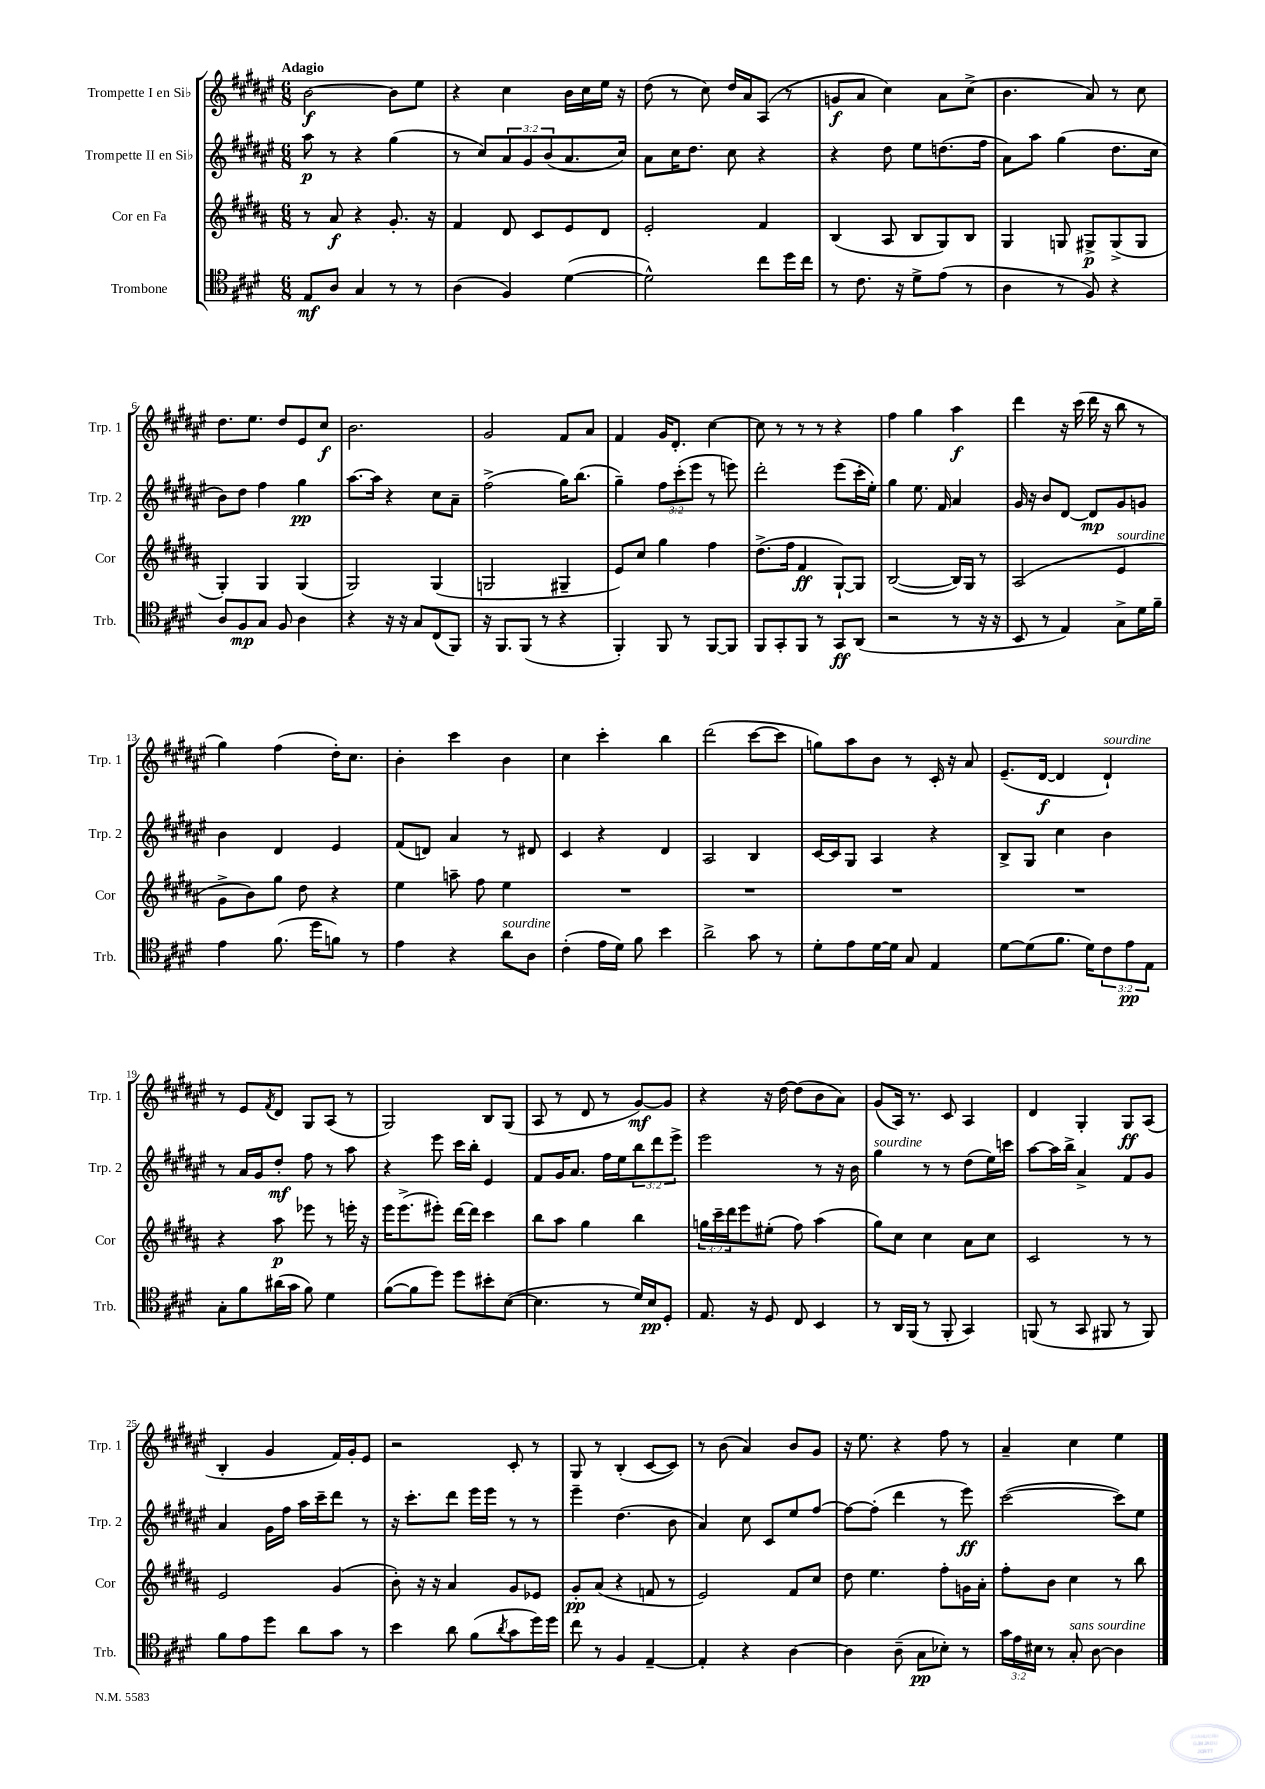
<<
\new StaffGroup <<
\new Staff = "s0" \with { instrumentName = "Trompette I en Sib" shortInstrumentName = "Trp. 1" } {
    \clef treble \key fis \major \numericTimeSignature \time 6/8 \tempo "Adagio"
    b'2~\f b'8 eis''8 |
    r4 cis''4 b'16 cis''16 eis''16 r16 |
    dis''8( r8 cis''8) dis''16 ais'16 ais8( r8 |
    g'8\f ais'8 cis''4) ais'8 cis''8->( |
    b'4. ais'8) r8 cis''8 |
    dis''8. eis''8. dis''8 eis'8 cis''8\f |
    b'2. |
    gis'2 fis'8 ais'8 |
    fis'4 gis'16 dis'8.-. cis''4~ |
    cis''8 r8 r8 r8 r4 |
    fis''4 gis''4 ais''4\f |
    dis'''4 r16 cis'''16( dis'''16 r16 b''8 r8 |
    gis''4) fis''4( dis''16-.) cis''8. |
    b'4-. cis'''4 b'4 |
    cis''4 cis'''4-. b''4 |
    dis'''2( cis'''8~ cis'''8 |
    g''8) ais''8 b'8 r8 cis'16-. r16 ais'8 |
    eis'8.--( dis'16~\f dis'4 dis'4-!^\markup { \italic "sourdine" }) |
    r8 eis'8 \acciaccatura { fis'8 } dis'8 gis8 ais8( r8 |
    gis2) b8 gis8( |
    ais8 r8 dis'8 r8 gis'8~\mf) gis'8 |
    r4 r16 dis''16~ dis''8( b'8 ais'8) |
    gis'8( ais16) r8. cis'8 ais4 |
    dis'4 gis4-. gis8\ff ais8( |
    b4-. gis'4 fis'16) gis'16-. eis'8 |
    r2 cis'8-. r8 |
    gis8 r8 b4-.( cis'8~ cis'8) |
    r8 b'8( ais'4) b'8 gis'8 |
    r16 eis''8. r4 fis''8 r8 |
    ais'4-- cis''4 eis''4 \bar "|." |
}
\new Staff = "s1" \with { instrumentName = "Trompette II en Sib" shortInstrumentName = "Trp. 2" } {
    \clef treble \key fis \major \numericTimeSignature \time 6/8 \override Staff.TupletNumber.text = #tuplet-number::calc-fraction-text
    ais''8\p r8 r4 gis''4( |
    r8 cis''8) \tuplet 3/2 { ais'8 gis'8 b'8( } ais'8. cis''16) |
    ais'8 cis''16 dis''8. cis''8 r4 |
    r4 dis''8 eis''8 d''8.( fis''16 |
    ais'8) ais''8 gis''4( dis''8. cis''16 |
    b'8) dis''8 fis''4 gis''4\pp |
    ais''8.~ ais''16 r4 cis''8 ais'8-- |
    fis''2->( gis''16) b''8.( |
    gis''4--) \tuplet 3/2 { fis''8 cis'''8-.( eis'''8 } r8 e'''8) |
    dis'''2-. eis'''8( cis'''16-. eis''16-.) |
    gis''4 eis''8. fis'16 ais'4 |
    gis'16 r16 b'8 dis'8~ dis'8\mp gis'8 g'8 |
    b'4 dis'4 eis'4 |
    fis'8( d'8) ais'4 r8 dis'8 |
    cis'4 r4 dis'4 |
    ais2 b4 |
    cis'16~ cis'16 gis8 ais4 r4 |
    b8-> gis8 cis''4 b'4 |
    r8 ais'16 gis'16 dis''8-.\mf fis''8 r8 ais''8 |
    r4 eis'''8 cis'''16 b''16-. eis'4 |
    fis'8 gis'16 ais'8. fis''16 eis''16 \tuplet 3/2 { b''8 dis'''8 eis'''8-> } |
    eis'''2 r8 r16 b'16 |
    gis''4^\markup { \italic "sourdine" } r8 r8 dis''8( eis''16) c'''16 |
    ais''8~ ais''16 b''16-> ais'4-> fis'8 gis'8 |
    ais'4 gis'16 fis''16 ais''16 cis'''16-- dis'''8 r8 |
    r16 cis'''8.-. dis'''8 eis'''16 eis'''16 r8 r8 |
    eis'''4-- dis''4.( b'8 |
    ais'4) cis''8 cis'8 eis''8 fis''8~ |
    fis''8~ fis''8-.( dis'''4 r8 eis'''8\ff) |
    cis'''2~( cis'''8) eis''8 \bar "|." |
}
\new Staff = "s2" \with { instrumentName = "Cor en Fa" shortInstrumentName = "Cor" } {
    \clef treble \key b \major \numericTimeSignature \time 6/8 \override Staff.TupletNumber.text = #tuplet-number::calc-fraction-text
    r8 ais'8\f r4 gis'8.-. r16 |
    fis'4 dis'8 cis'8 e'8 dis'8 |
    e'2-. fis'4 |
    b4( ais8 b8 gis8) b8 |
    gis4 g8 gis8->\p gis8->( gis8 |
    gis4-.) gis4 gis4( |
    gis2) gis4( |
    g2 gis4-- |
    e'8) cis''8 gis''4 fis''4 |
    dis''8.->( fis''16 fis'4\ff gis8~-!) gis8 |
    b2~( b16) gis16 r8 |
    ais2( e'4^\markup { \italic "sourdine" } |
    gis'8-> b'8) gis''8 dis''8 r4 |
    e''4 a''8-- fis''8 e''4 |
    R2. |
    R2. |
    R2. |
    R2. |
    r4 ais''8\p ees'''8 r8 e'''16-. r16 |
    e'''16 e'''8.->( eis'''8-.) dis'''16~ dis'''16 cis'''4 |
    b''8 ais''8 gis''4 b''4 |
    \tuplet 3/2 { g''16 cis'''16-- dis'''16 } e'''8 eis''8-.( fis''8) ais''4( |
    gis''8) cis''8 cis''4 ais'8 cis''8 |
    cis'2 r8 r8 |
    e'2 gis'4( |
    b'8-.) r16 r16 ais'4 gis'8 ees'8 |
    gis'8-.\pp ais'8( r4 f'8 r8 |
    e'2) fis'8 cis''8 |
    dis''8 e''4. fis''8-. g'16 ais'16-. |
    fis''8-. b'8 cis''4 r8 b''8 \bar "|." |
}
\new Staff = "s3" \with { instrumentName = "Trombone" shortInstrumentName = "Trb." } {
    \clef tenor \key e \major \numericTimeSignature \time 6/8 \override Staff.TupletNumber.text = #tuplet-number::calc-fraction-text
    e8\mf a8 gis4 r8 r8 |
    a4( fis4) dis'4~( |
    dis'2-^) cis''8 dis''16 cis''16 |
    r8 cis'8. r16 dis'8-> e'8( r8 |
    a4 r8 fis8) r4 |
    a8 fis8\mp gis8 fis8 a4 |
    r4 r16 r16 gis8 cis8( fis,8) |
    r16 fis,8. fis,8( r8 r4 |
    fis,4-.) fis,8 r8 fis,8~ fis,8 |
    fis,8 gis,8-. fis,8 r8 gis,8\ff a,8( |
    r2 r8 r16 r16 |
    b,8 r8 e4) gis8-> dis'16 fis'16-- |
    e'4 fis'8.( dis''16 f'8) r8 |
    e'4 r4 a'8^\markup { \italic "sourdine" } a8 |
    cis'4-.( e'16 dis'16) fis'8 b'4 |
    a'2-> gis'8 r8 |
    dis'8-. e'8 dis'16~ dis'16 gis8 e4 |
    dis'8~ dis'8( fis'8. dis'16) \tuplet 3/2 { cis'8 e'8\pp e8 } |
    gis8-. fis'8 ais'16( gis'16 fis'8) dis'4 |
    fis'8~( fis'8 dis''8) dis''8 bis'8-. b8~( |
    b4. r8 dis'16) b16\pp dis8-. |
    e8. r16 dis8 cis8 b,4 |
    r8 a,16 fis,16( r8 fis,8-. gis,4) |
    f,8( r8 gis,8 fis,8 r8 fis,8) |
    fis'8 e'8 dis''8 a'8 gis'8 r8 |
    b'4 a'8 fis'8( \acciaccatura { a'8 } gis'8 dis''16) dis''16 |
    cis''8 r8 fis4 e4~-- |
    e4-. r4 a4~ |
    a4 a8--( gis8\pp bes8-.) r8 |
    \tuplet 3/2 { gis'16 e'16 bis16 } r8 gis8-.^\markup { \italic "sans sourdine" } a8~ a4 \bar "|." |
}
>>
>>
